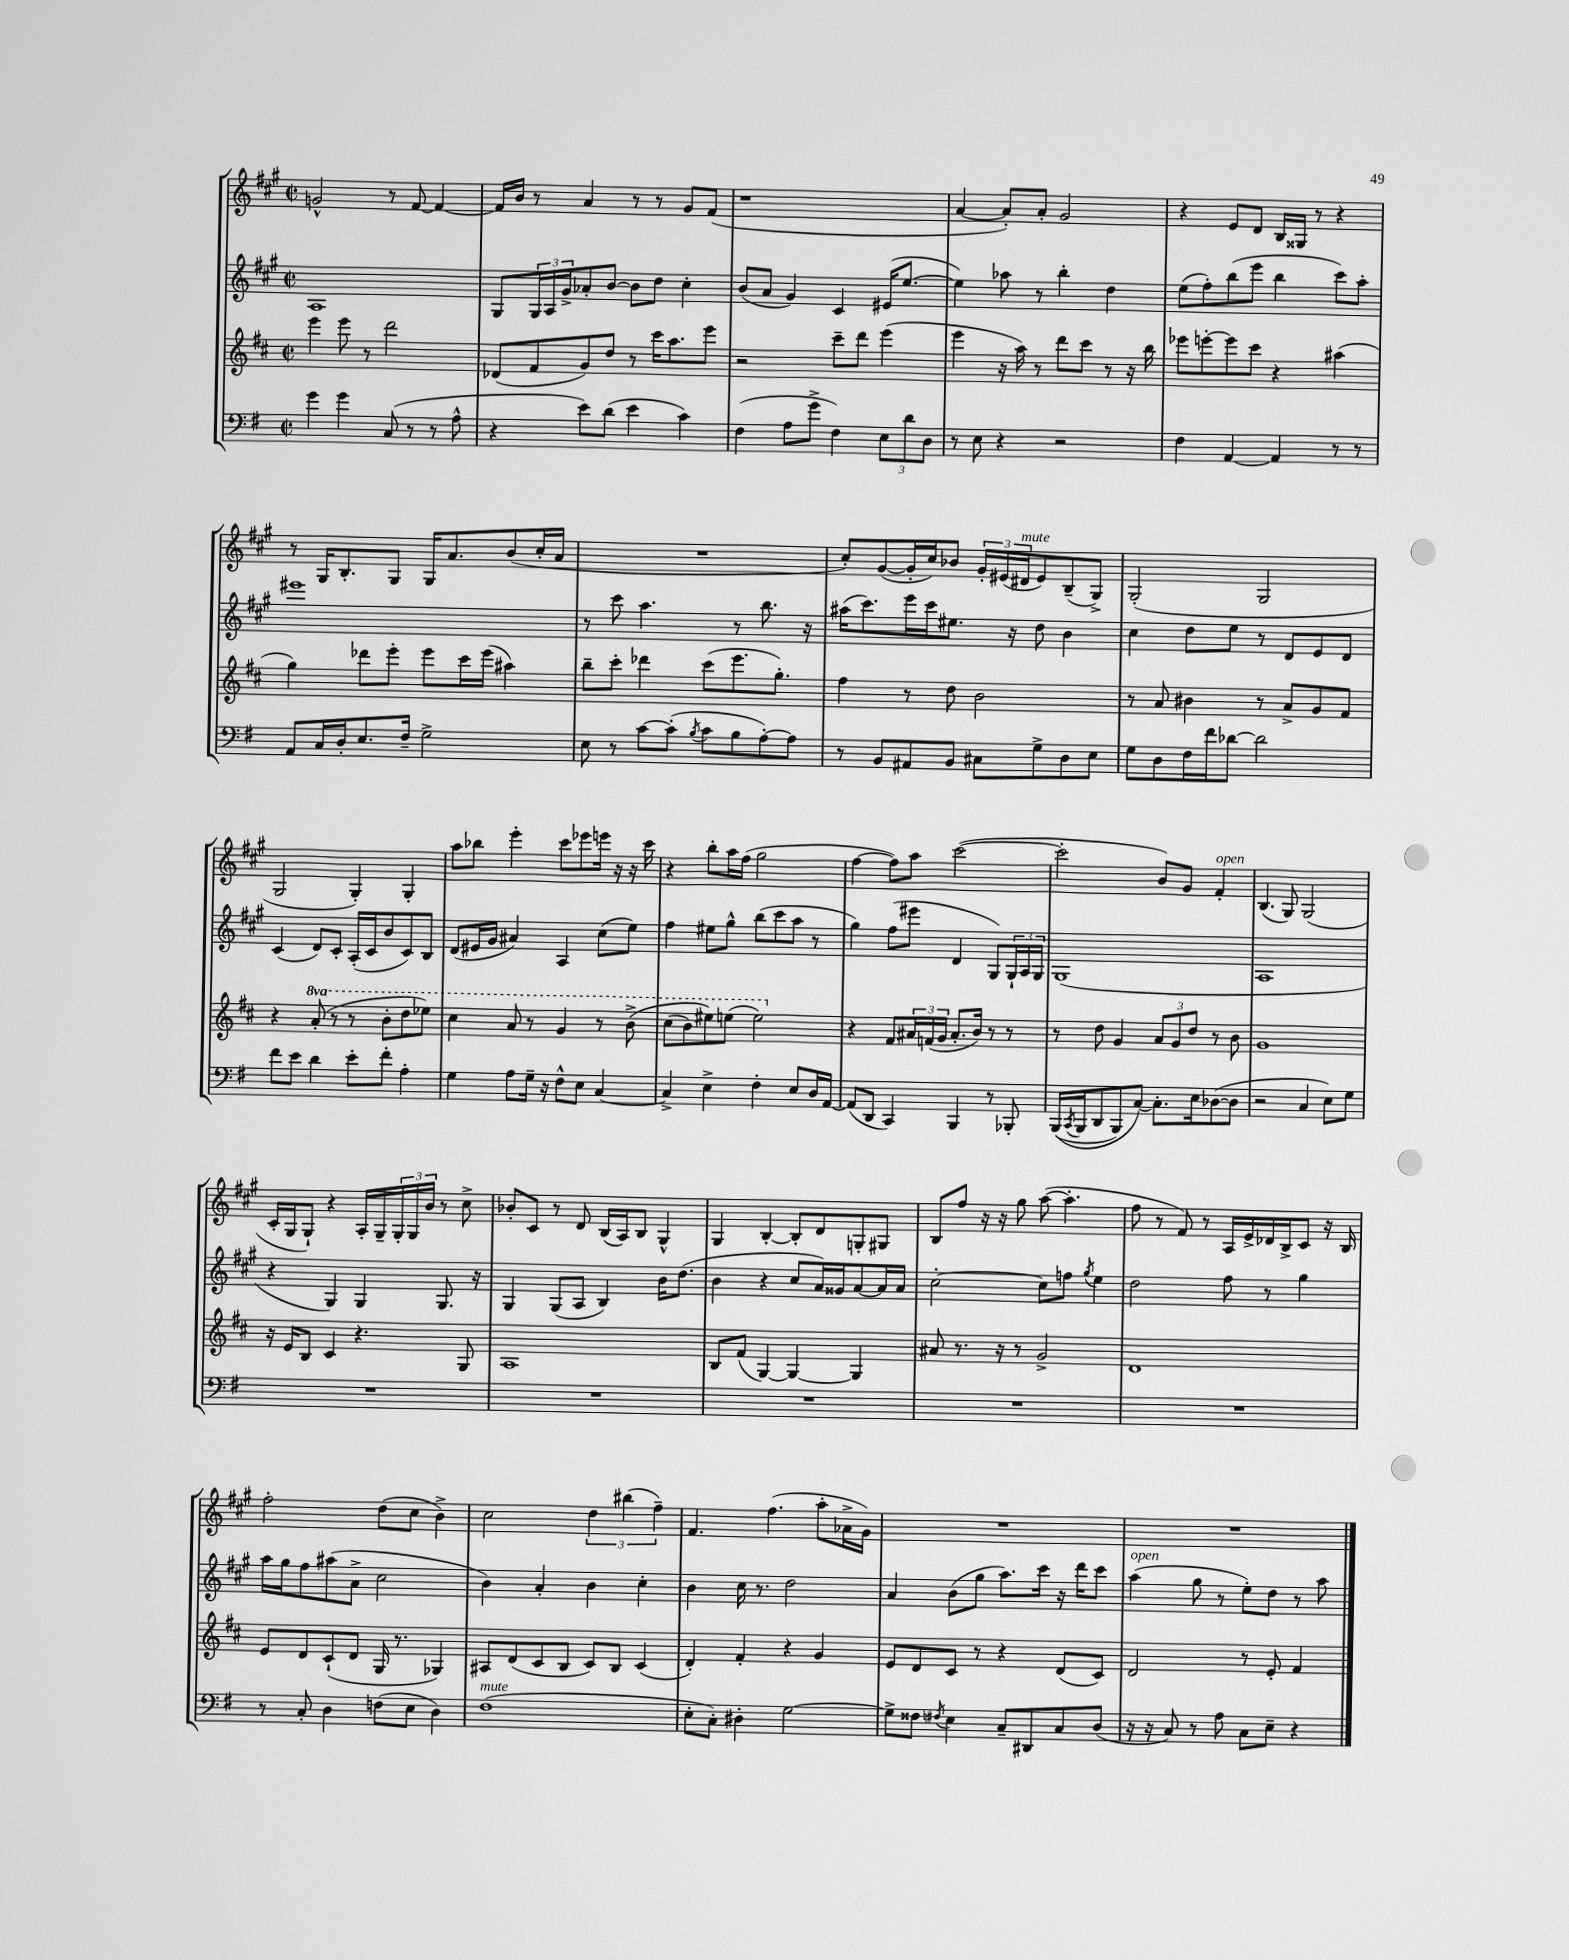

**kern	**kern	**kern	**kern
*staff4	*staff3	*staff2	*staff1
*clefF4	*clefG2	*clefG2	*clefG2
*k[f#]	*k[f#c#]	*k[f#c#g#]	*k[f#c#g#]
*M2/2	*M2/2	*M2/2	*M2/2
*met(c|)	*met(c|)	*met(c|)	*met(c|)
4g	4eee	1A	2g^^
4g	8eee	.	.
.	8r	.	.
(8C	2ddd	.	8r
8r	.	.	[8f#
8r	.	.	4f#_
8A^^	.	.	.
=	=	=	=
4r	(8d-	8G#	16f#]
.	.	.	16b
.	8f#	24G#	8r
.	.	24A	.
.	.	24g#^	.
8e)	8g)	8a-'	4a
(8d	8dd	[8b	.
4e	8r	8b]	8r
.	16ccc#	8dd	8r
.	8.aa	.	.
4c)	.	4cc#'	8g#
.	8eee	.	(8f#
=	=	=	=
(4F#	2r	(8b	1r
.	.	8a	.
8A	.	4g#)	.
8g^	.	.	.
4F#)	8ccc#~	4c#	.
.	8ddd	.	.
12E	(4eee	(16e#	.
.	.	[8.ee	.
12d	.	.	.
12D	.	.	.
=	=	=	=
8r	4eee	4ee])	[4a
8E	.	.	.
4r	16r	8aa-	8a'])
.	16aa)	.	.
.	8r	8r	8a'
2r	8ddd	4bb'	2g#
.	8ccc#	.	.
.	8r	4dd	.
.	16r	.	.
.	16bb	.	.
=	=	=	=
4F#	8eee-	(8ee	4r
.	[8eee'	8ff#')	.
[4AA	8eee]	(8bb	8e
.	8ccc#	8eee	8d
4AA]	4r	4bb	16B
.	.	.	16G##
.	.	.	8r
8r	(4aa#	8ccc#)	4r
8r	.	8aa'	.
=	=	=	=
8AA	4gg)	1eee#	8r
16C	.	.	16G#
16D'	.	.	8.B'
8.E	8ddd-	.	.
.	8eee'	.	8G#
16F#~	.	.	.
2G^	8eee	.	16G#
.	.	.	8.a
.	16ccc#	.	.
.	(16eee	.	.
.	4aa#)	.	(8b
.	.	.	16cc#'
.	.	.	16a
=	=	=	=
8E	8bb~	8r	1r
8r	8ccc#'	8ccc#	.
[8c	4ddd-	4.aa	.
(8c']	.	.	.
8qB	.	.	.
8c	(8ccc#	.	.
8B	8.eee	8r	.
[8A')	.	8.bb	.
.	8.gg')	.	.
8A]	.	.	.
.	.	16r	.
=	=	=	=
8r	4ff#	(16aa#	8cc#')
.	.	8.ccc#)	.
8BB	.	.	([8g#
8AA#	8r	16eee	16g#']
.	.	16ccc#	16cc#)
8BB	8dd	8.ee#	8b-
8C#	2b	.	24g#'
.	.	.	(24e#
.	.	16r	.
.	.	.	24d#
8G^	.	8dd	8e#)
8D	.	4b	(8B~
8E	.	.	8G#^)
=	=	=	=
8G	8r	4cc#	(2G#'
8D	8a	.	.
16F#	4b#	8dd	.
16f#	.	.	.
[8d-	.	8ee	.
2d-]	8r	8r	2G#
.	8a^	8d	.
.	8g	8e	.
.	8f#	8d	.
=	=	=	=
8f#	4r	(4c#	2G#
8e	.	.	.
4d	(8aa'	8d)	.
.	8r	8c#'	.
8e'	8r	(16A'	4G#')
.	.	16c#	.
8f#'	8bb'	8b	.
4A'	8ddd	8c#)	4G#'
.	8eee-)	8B	.
=	=	=	=
4G	4ccc#	(8d	8aa
.	.	16e#	8bb-
.	.	16g#	.
8A	8aa	4a#)	4eee'
16G~	8r	.	.
16r	.	.	.
8F#^^	4gg	4A	8ccc#
8E	.	.	8eee-
[4C	8r	(8cc#	16eee
.	.	.	16r
.	&(8bb^	8ee)	16r
.	.	.	16ccc#
=	=	=	=
4C^]	(8ccc#	4ff#	4r
.	8bb)	.	.
4E^	8eee#&)	8ee#	8bb'
.	(8eee	8gg#^^	16aa
.	.	.	(16ff#
4F#'	2eee)	(8bb	2gg#
.	.	8ccc#	.
8E	.	8aa	.
16D	.	8r	.
[16AA	.	.	.
=	=	=	=
(8AA]	4r	4gg#)	[4ff#
8DD	.	.	.
4CC)	8f#	(8ff#	8ff#])
.	24a#	8eee#	8aa
.	(24f	.	.
.	24g	.	.
4BBB	8.a#'	4d	([2ccc#
.	16b)	.	.
8r	8r	8G#)	.
8BBB-'	8r	24G#`	.
.	.	24A	.
.	.	24G#	.
=	=	=	=
&((16BBB	8r	(1G#	2ccc#']
8qCC	.	.	.
16BBB	.	.	.
8DD	8dd	.	.
8BBB)	4g	.	.
[8C&)	.	.	.
8.C']	12a	.	8b)
.	12g	.	.
.	.	.	8g#
.	12dd	.	.
16E	.	.	.
([8D-	8r	.	4f#'
8D-]	8b	.	.
=	=	=	=
2r	1g	1A	(4.B
.	.	.	8G#)
4C	.	.	(2G#
8E)	.	.	.
8G	.	.	.
=	=	=	=
1r	16r	4r	16c#'
.	16e	.	16G#
.	8B	.	8G#`)
.	4c#	4G#)	4r
.	4.r	4G#	16A'
.	.	.	16G#~
.	.	.	24G#'
.	.	.	24G#
.	.	.	24b
.	.	8.G#	8r
.	8G	.	8cc#^
.	.	16r	.
=	=	=	=
1r	1A	4G#	8b-'
.	.	.	8c#
.	.	(8G#	8r
.	.	8A	8d
.	.	4B)	(16B
.	.	.	16A)
.	.	.	8B
.	.	16b	4G#^^
.	.	(8.dd	.
=	=	=	=
1r	8B	4b	4G#
.	(8f#	.	.
.	[4G)	4r	[4B'
.	4G_	8cc#	8B']
.	.	16a)	8d
.	.	16g##	.
.	4G]	[8a	8G'
.	.	16a]	8G#
.	.	16a	.
=	=	=	=
1r	8a#	[2cc#'	8B
.	8.r	.	8ff#
.	.	.	16r
.	16r	.	16r
.	8r	.	8gg#
.	2g^	8cc#]	([8aa
.	.	8ff	4.aa']
.	.	8qgg#	.
.	.	4ee	.
=	=	=	=
1r	1d	2dd	8ff#
.	.	.	8r
.	.	.	8f#)
.	.	.	8r
.	.	8ff#	16A
.	.	.	16e^
.	.	8r	16d-
.	.	.	16B^
.	.	4gg#	8c#
.	.	.	16r
.	.	.	16B
=	=	=	=
8r	8e	16aa	2ff#'
.	.	16gg#	.
8C'	8d	8ff#	.
4D	(8c#`	(8aa#	.
.	8d	8a^	.
(8F	16G	2cc#	(8dd
.	8.r	.	.
8E	.	.	8cc#
4D)	4G-)	.	4b^)
=	=	=	=
(1F#	8A#	4b)	2cc#
.	(8d	.	.
.	8c#	4a'	.
.	8B	.	.
.	8c#)	4b	6dd
.	8B	.	.
.	.	.	(6bb#
.	(4c#	4cc#'	.
.	.	.	6ff#~)
=	=	=	=
8E'	4d')	4b	4.f#
8C')	.	.	.
4D#'	4f#'	16cc#	.
.	.	8.r	.
.	.	.	(4.ff#
[2G	4r	2dd	.
.	4g	.	8aa'
.	.	.	16a-^
.	.	.	16g#)
=	=	=	=
8G^]	8e	4a	1r
8F##	8d	.	.
8qF#	.	.	.
4E	8c#	(8b	.
.	8r	8gg#	.
8C~	4r	8.aa)	.
8DD#	.	.	.
.	.	16ccc#	.
8C	(8d	16r	.
.	.	16ddd	.
(8D	8c#)	8ccc#	.
=	=	=	=
16r	2d	(4aa	1r
16r	.	.	.
8C)	.	.	.
8r	.	8gg#	.
8A	.	8r	.
8C	8r	8ee')	.
8E~	8e'	8dd	.
4r	4f#	8r	.
.	.	8aa	.
==	==	==	==
*-	*-	*-	*-
